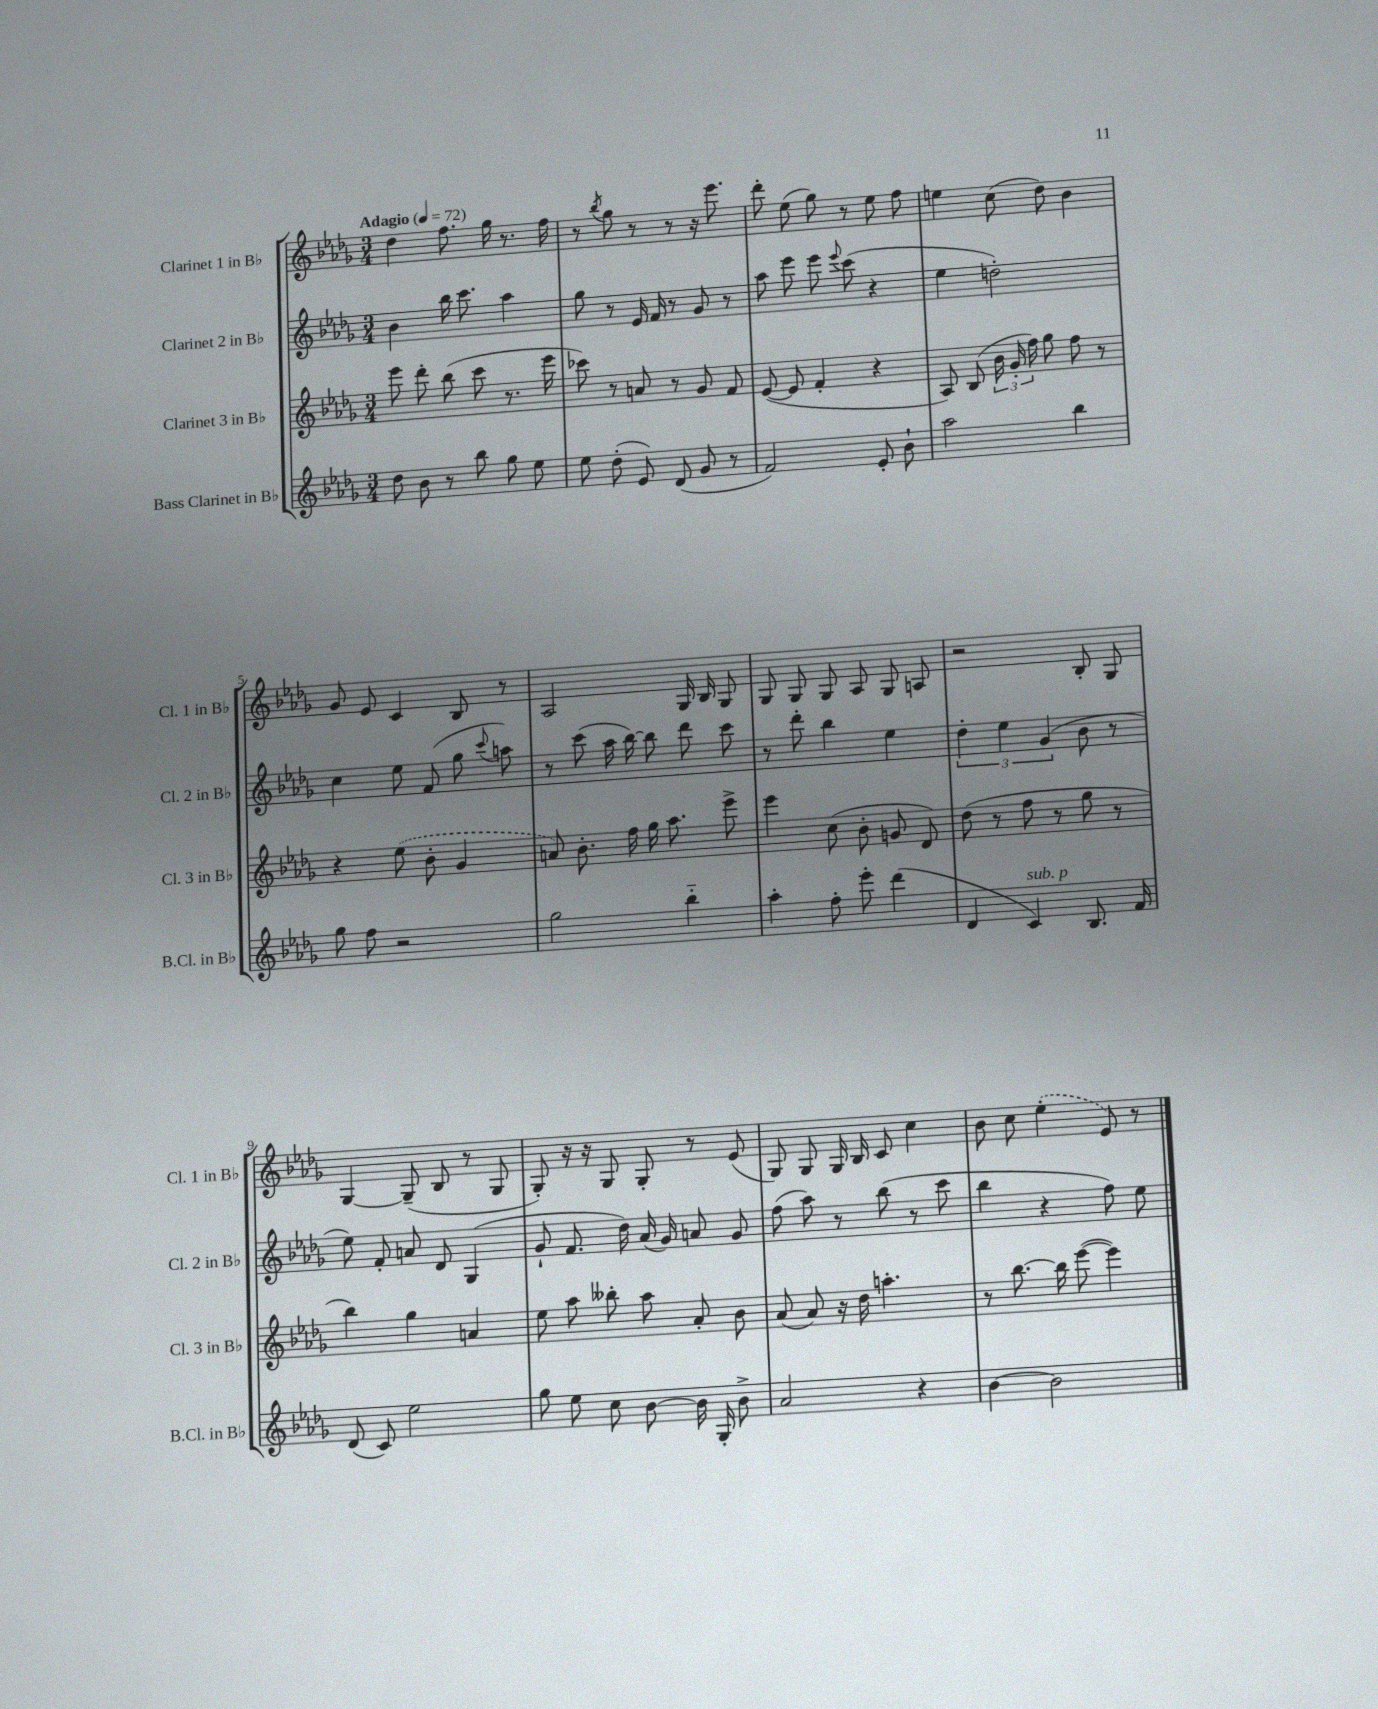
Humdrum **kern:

**kern	**kern	**kern	**kern
*part4	*part3	*part2	*part1
*staff4	*staff3	*staff2	*staff1
*I"Bass Clarinet in B♭	*I"Clarinet 3 in B♭	*I"Clarinet 2 in B♭	*I"Clarinet 1 in B♭
*I'B.Cl. in B♭	*I'Cl. 3 in B♭	*I'Cl. 2 in B♭	*I'Cl. 1 in B♭
*clefG2	*clefG2	*clefG2	*clefG2
*k[b-e-a-d-g-]	*k[b-e-a-d-g-]	*k[b-e-a-d-g-]	*k[b-e-a-d-g-]
*M3/4	*M3/4	*M3/4	*M3/4
*MM72	*MM72	*MM72	*MM72
=1	=1	=1	=1
!	!	!	!LO:TX:a:B:t=Adagio
8dd-\	8eee-\	4b-\	4dd-\
8b-\	8ddd-'\	.	.
8r	(8bb-\	16bb-\	8.ff\
.	.	8.ccc\	.
8bb-\	8ccc\	.	.
.	.	.	16gg-\
8gg-\	8.r	4aa-\	8.r
8ee-\	.	.	.
.	16eee-\	.	16ff\
=2	=2	=2	=2
8ee-\	8ccc-X\)	8gg-\	8r
.	.	.	8qbb-/
(8dd-'\	8r	8r	8gg-\
8e-/)	8an/	16e-/	8r
.	.	16f/	.
(8d-/	8r	8r	8r
8g-/	8g-/	8g-/	16r
.	.	.	8.eee-\
8r	8f/	8r	.
=3	=3	=3	=3
2f/)	([8e-/	8aa-\	8ddd-'\
.	8e-/]	8eee-\	(8ee-\
.	4f'/	8eee-\	8gg-\)
.	.	8qqeee-/	.
.	.	(8ccc\	8r
8e-'/	4r	4r	8ee-\
8b-`\	.	.	8ff\
=4	=4	=4	=4
2aa-\	8A-/)	4ee-\	4een\
.	(8B-/	.	.
.	24b-\	2ddn'\)	(8cc\
.	24g-'/	.	.
.	24ff\)	.	.
.	8gg-\	.	8dd-\)
4bb-\	8ff\	.	4b-\
.	8r	.	.
!!LO:LB:g=z
=5	=5	=5	=5
8gg-\	4r	4cc\	8g-/
8ff\	.	.	8e-/
2r	(8ee-\	8ee-\	4c/
.	8b-'\	(8f/	.
.	4g-/	8gg-\	8B-/
.	.	8qqccc/	.
.	.	8aan\)	8r
=6	=6	=6	=6
2gg-\	8an/)	8r	2A-/
.	8.b-'\	(8ccc\	.
.	.	16aa-\	.
.	16ff\	[16bb-\)	.
.	16gg-\	8bb-\]	.
.	8.aa-\	.	.
4bb-\	.	8ddd-\	16G-/
.	.	.	16B-/
.	8eee-^\	8ccc\	8G-/
=7	=7	=7	=7
4aa-'\	4eee-\	8r	8G-/
.	.	8ddd-'\	8G-/
8ff'\	(8cc\	4bb-\	8G-/
8eee-'\	8b-'\	.	8A-/
(4ddd-\	8gn/	4ee-\	8G-/
.	8d-/)	.	8An/
=8	=8	=8	=8
4d-/	(8dd-\	6dd-'\	2r
.	8r	.	.
.	.	6ee-\	.
!LO:TX:a:i:t=sub. p	!	!	!
4c/)	8ff\	.	.
.	.	(6g-/	.
.	8r	.	.
8.B-/	8gg-\	8b-\	8B-'/
.	8r	8r	8G-/
16f/	.	.	.
!!LO:LB:g=z
=9	=9	=9	=9
(8d-/	4bb-\)	8ee-\)	[4G-/
8c/)	.	8f'/	.
2ee-\	4gg-\	8an/	(8G-~/]
.	.	8d-/	8B-/
.	4an/	(4G-/	8r
.	.	.	8G-/
=10	=10	=10	=10
8gg-\	8ee-\	8g-`/	8G-'/)
8ee-\	8aa-\	8.f/	16r
.	.	.	16r
8cc\	8bb--X'\	.	8G-/
.	.	16dd-\)	.
[8b-\	8aa-\	(16a-/	8G-'/
.	.	16g-/)	.
16b-\]	8a-'/	8an/	8r
16G-'/	.	.	.
8b-^\	8b-\	8g-/	(8e-/
=11	=11	=11	=11
2a-/	(8a-/	(8ff\	8G-/)
.	8a-/)	8aa-\)	8G-/
.	16r	8r	16G-/
.	16dd-\	.	16B-/
.	4.aan'\	(8bb-\	8c/
4r	.	8r	4cc\
.	.	8ccc\	.
=12	=12	=12	=12
[4b-\	8r	4bb-\	8b-\
.	[8.bb-\	.	8cc\
2b-\]	.	4r	(4ee-'\
.	16bb-\]	.	.
.	([8eee-\	.	.
.	4eee-\])	8ff\)	8e-/)
.	.	8ee-\	8r
==	==	==	==
*-	*-	*-	*-
